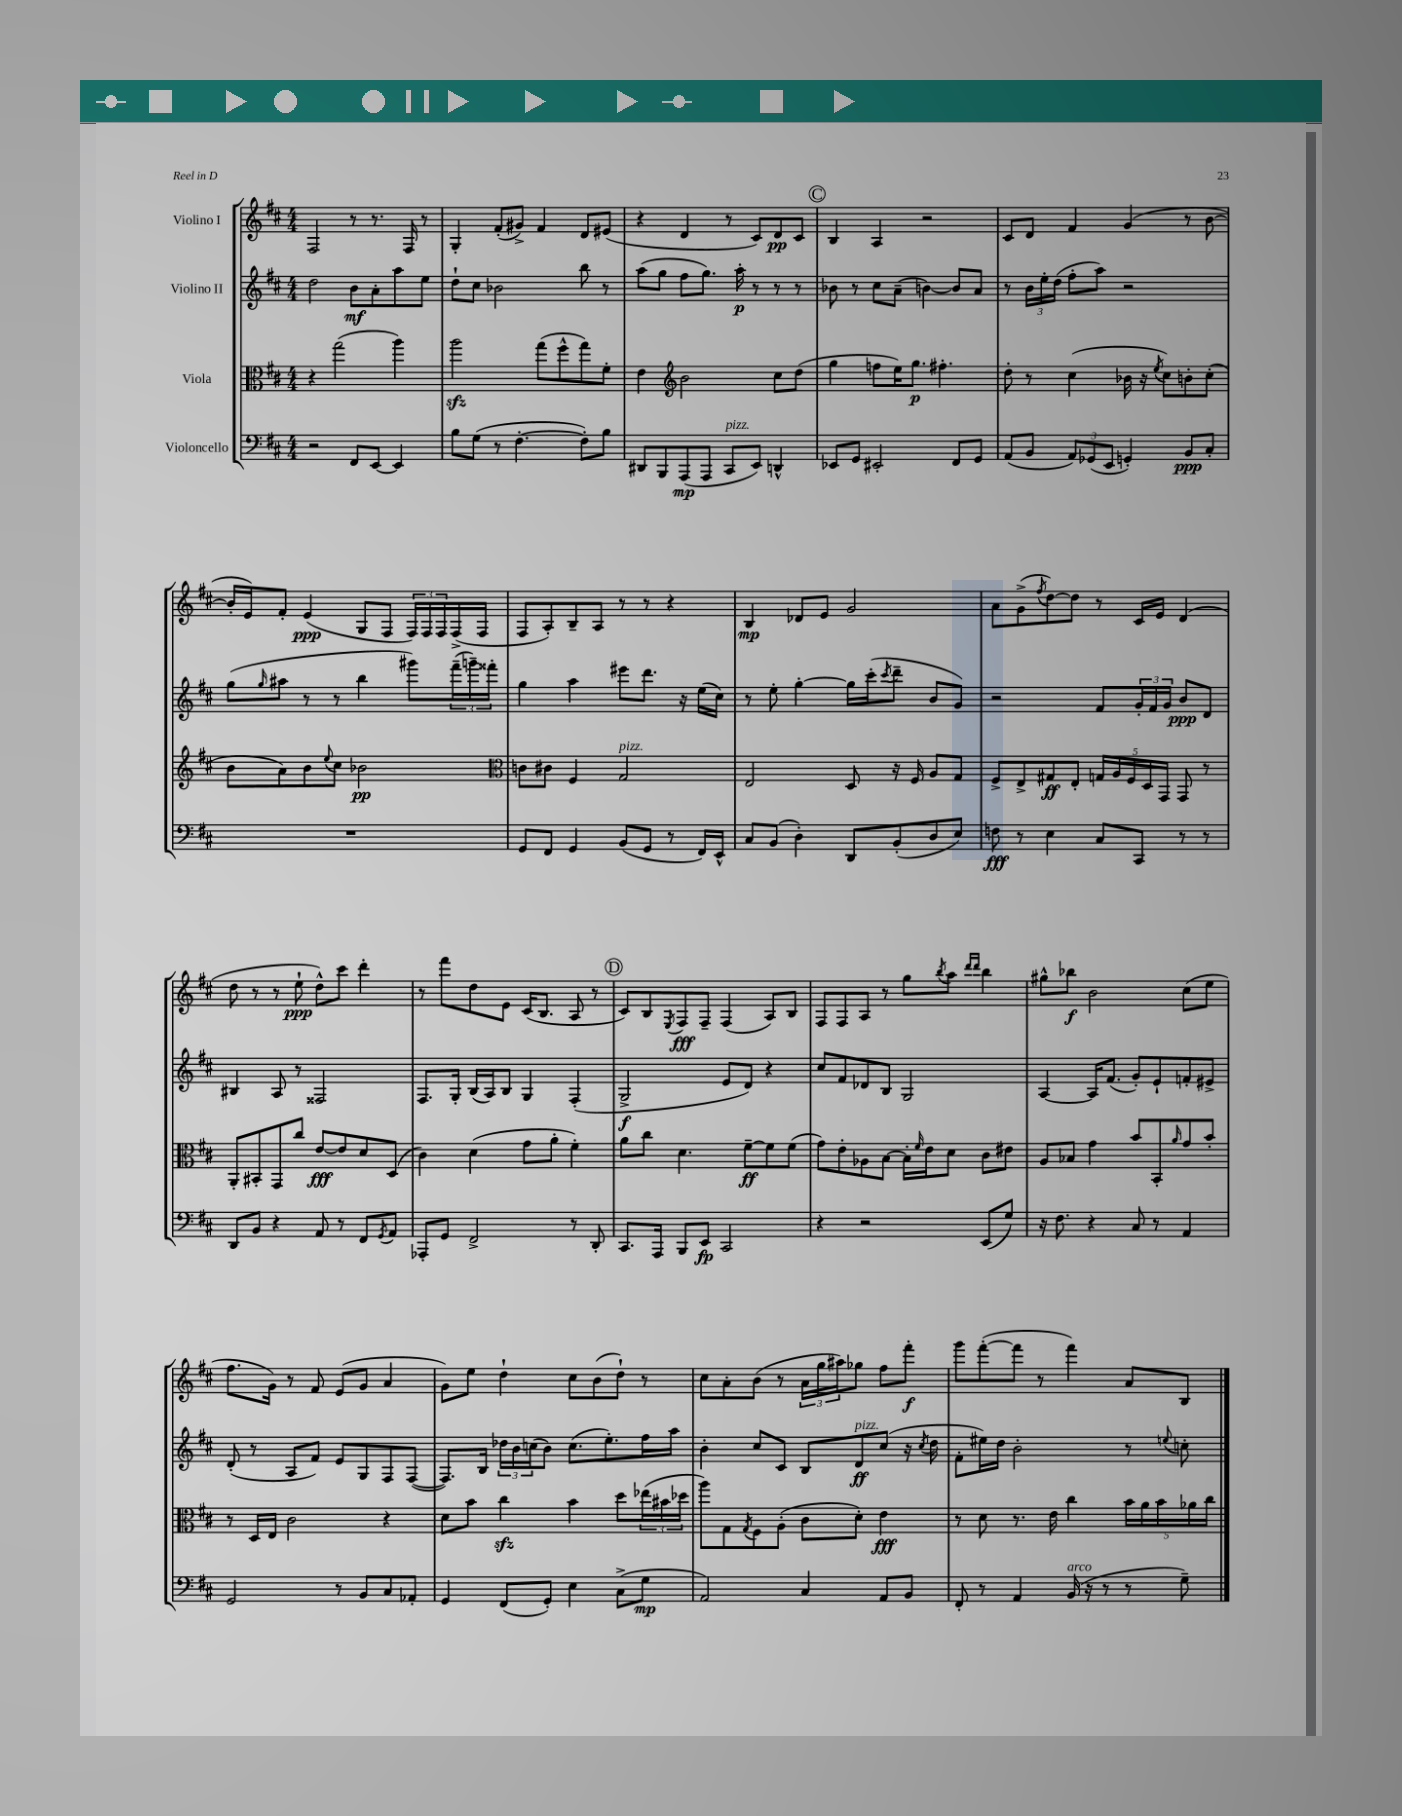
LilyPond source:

<<
\new StaffGroup <<
\new Staff = "s0" \with { instrumentName = "Violino I" } {
    \clef treble \key d \major \numericTimeSignature \time 4/4
    fis2 r8 r8. fis16 r8 |
    g4-. fis'8-.( gis'8->) fis'4 d'8 eis'8( |
    r4 d'4 r8 cis'8) d'8\pp cis'8 |
    \mark \markup { \circle "C" } b4 a4 r2 |
    cis'8 d'8 fis'4 g'4( r8 b'8~ |
    b'16-. e'16) fis'8-. e'4\ppp( g8 fis8 \tuplet 3/2 { fis16) fis16 fis16 } fis16->( fis16 |
    fis8 a8-.) b8-- a8 r8 r8 r4 |
    b4\mp des'8 e'8 g'2 |
    a'8 g'8->( \acciaccatura { fis''8 } d''8~) d''8 r8 cis'16 e'16 d'4( |
    d''8 r8 r8 e''8-!\ppp d''8-^) cis'''8 d'''4-. |
    r8 fis'''8 d''8 e'8 cis'16( b8. a8 r8 |
    \mark \markup { \circle "D" } cis'8) b8 \acciaccatura { e8 } fis8\fff fis8-- fis4( a8) b8 |
    fis8 fis8 a8 r8 g''8 \acciaccatura { b''8 } a''8 \grace { d'''16 d'''16 } b''4 |
    gis''8-^ bes''8\f b'2 cis''8( e''8 |
    fis''8. g'16) r8 fis'8 e'8( g'8 a'4 |
    g'8) e''8 d''4-! cis''8 b'8( d''8-!) r8 |
    cis''8 a'8-. b'8( r8 \tuplet 3/2 { a'16 g''16 ais''16) } ges''8 fis''8 fis'''8-.\f |
    g'''8 fis'''8~-.( fis'''8 r8 fis'''4) a'8 b8 \bar "|." |
}
\new Staff = "s1" \with { instrumentName = "Violino II" } {
    \clef treble \key d \major \numericTimeSignature \time 4/4
    d''2 b'8\mf a'8-. a''8 e''8 |
    d''8-! cis''8 bes'2 b''8 r8 |
    a''8( g''8 fis''8 g''8.) a''16-.\p r8 r8 r8 |
    \mark \markup { \circle "C" } bes'8 r8 cis''8 a'8--( b'4~) b'8 a'8 |
    r8 \tuplet 3/2 { b'16 e''16-. d''16( } fis''8-. a''8) r2 |
    g''8( \grace { g''16 } ais''8 r8 r8 b''4 gis'''8) \tuplet 3/2 { fis'''16--( g'''16--) fisis'''16-. } |
    g''4 a''4 eis'''8 d'''8. r16 e''16( cis''16) |
    r8 e''8-. g''4~-. g''16 cis'''16-.( \acciaccatura { cis'''8 } d'''8-- b'8 g'8) |
    r2 fis'8 \tuplet 3/2 { g'16-. fis'16 g'16 } b'8\ppp d'8 |
    bis4 a8 r8 fisis2 |
    fis8. g16-. b16( a16) b8 g4 fis4-.( |
    \mark \markup { \circle "D" } g2->\f e'8 d'8) r4 |
    cis''8 fis'8 des'8 b8 g2 |
    a4~ a16 fis'8.( g'8-.) e'8-! f'8-. eis'8-> |
    d'8-.( r8 a8 fis'8) e'8 g8 fis8 fis8~( |
    fis8.) b16 \tuplet 3/2 { des''16 b'16 c''16( } b'8) c''8.( e''8.-.) fis''16 a''16 |
    b'4-. cis''8 cis'8 b8 d'8\ff^\markup { \italic "pizz." } cis''8( r16 \acciaccatura { cis''8 } d''16 |
    fis'8-. eis''16) d''16 b'2-. r8 \appoggiatura { e''8 } c''8-. \bar "|." |
}
\new Staff = "s2" \with { instrumentName = "Viola" } {
    \clef alto \key d \major \numericTimeSignature \time 4/4
    r4 g''2( a''4) |
    a''2\sfz g''8( fis''8-^ g''8) fis'8-. |
    e'4 \clef treble b'2 cis''8 d''8( |
    \mark \markup { \circle "C" } g''4 f''8 e''16) g''8.\p fis''4.-. |
    d''8-. r8 cis''4( bes'16 r16 \acciaccatura { e''8 } cis''8) b'8-. cis''8-.( |
    b'8 a'8) b'8 \appoggiatura { e''8 } cis''8 bes'2\pp |
    \clef alto c'8 cis'8 fis4 g2^\markup { \italic "pizz." } |
    e2 d8 r16 fis16 a8 g8 |
    fis8-> e8-> gis8\ff e8-. \tuplet 5/4 { g16 a16 fis16 d16 g,16 } g,8 r8 |
    a,8-. bis,8-. g,8 cis''8 e'8~\fff e'8 d'8 d8( |
    cis'4) d'4( g'8 a'8-. fis'4-.) |
    \mark \markup { \circle "D" } a'8 cis''8 d'4. fis'8~--\ff fis'8 fis'8( |
    g'8) e'8-. aes8 b8~ b16-. \grace { fis'16 } e'16 d'8 cis'8 eis'8 |
    a8 bes8 g'4 b'8 b,8-. \grace { a'16 } g'8 b'8-. |
    r8 d16 e16 cis'2 r4 |
    d'8 b'8 cis''4\sfz b'4 d''8 \tuplet 3/2 { ees''16( bis'16 des''16 } |
    a''8) g8 \acciaccatura { g8 } fis8 a8-.( cis'8 d'8-.) e'4\fff |
    r8 d'8 r8. e'16 cis''4 \tuplet 5/4 { b'16 a'16 b'16 aes'16 cis''16 } \bar "|." |
}
\new Staff = "s3" \with { instrumentName = "Violoncello" } {
    \clef bass \key d \major \numericTimeSignature \time 4/4
    r2 fis,8 e,8~ e,4 |
    b8 g8( r8 fis4.~-. fis8-.) b8 |
    dis,8 b,,8 a,,8\mp( a,,8 cis,8^\markup { \italic "pizz." } e,8) d,4-^ |
    \mark \markup { \circle "C" } ees,8 g,8 eis,2-. fis,8 g,8 |
    a,8( b,8 \tuplet 3/2 { a,8) ges,8( e,8 } g,4-.) b,8\ppp cis8-. |
    R1 |
    g,8 fis,8 g,4 b,8( g,8 r8 fis,16) e,16-^ |
    cis8 b,8( d4-.) d,8 b,8-.( d8 e8) |
    f8\fff r8 e4 cis8 cis,8 r8 r8 |
    d,8 b,8 r4 a,8 r8 fis,8 \acciaccatura { g,8 } a,8 |
    aes,,8-. g,8 fis,2-> r8 d,8-. |
    \mark \markup { \circle "D" } cis,8. a,,16 b,,8 e,8\fp cis,2 |
    r4 r2 e,8( g8) |
    r16 fis8. r4 cis8 r8 a,4 |
    g,2 r8 b,8 cis8 aes,8-. |
    g,4 fis,8( g,8-.) e4 cis8->( g8\mp |
    a,2) cis4 a,8 b,8 |
    fis,8-. r8 a,4 b,16^\markup { \italic "arco" }( r16 r8 r8 g8--) \bar "|." |
}
>>
>>
\layout { \context { \Score \remove "Bar_number_engraver" } }
